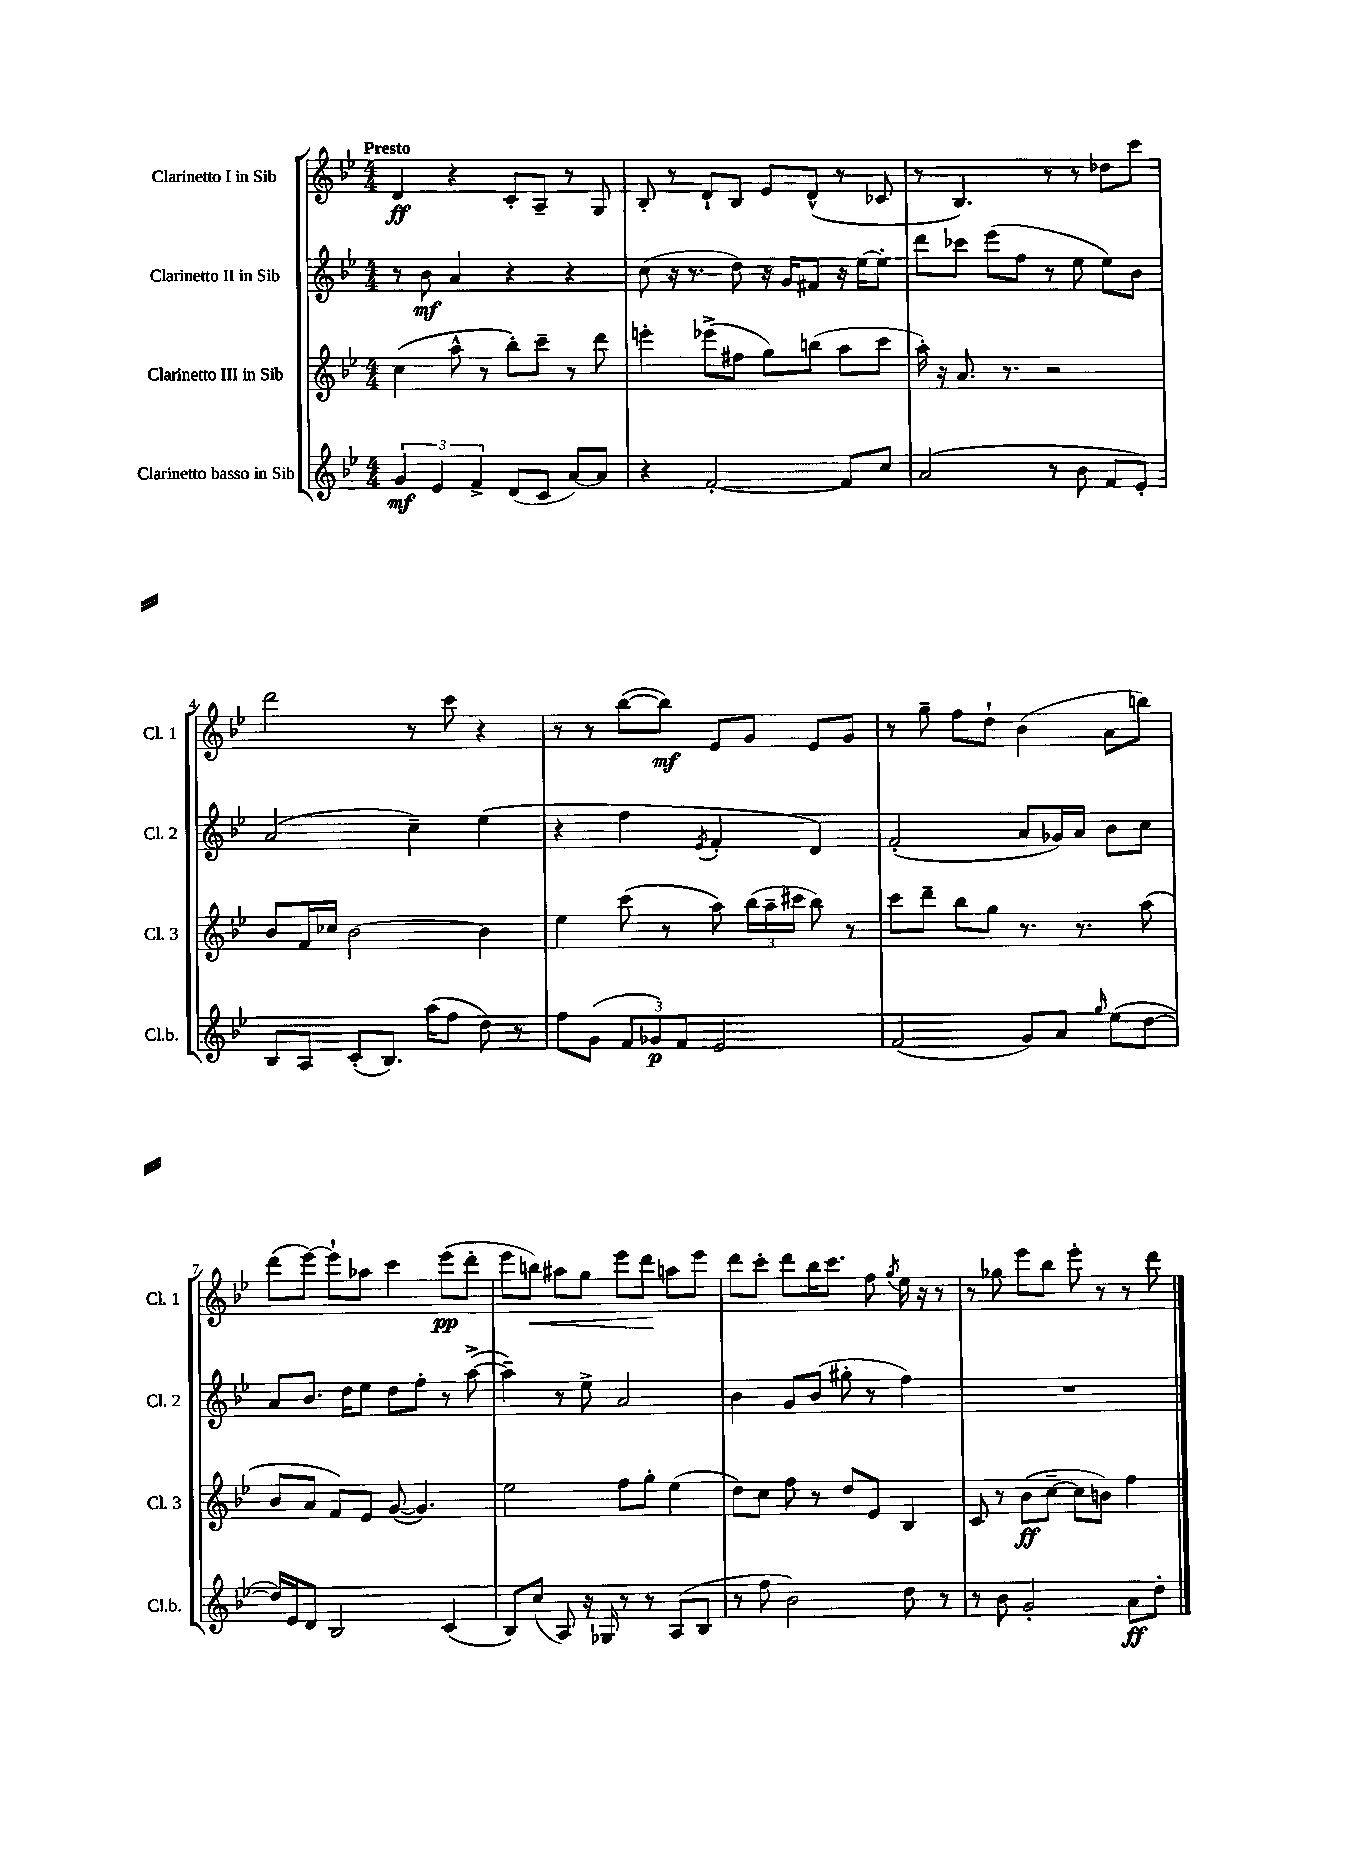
<<
\new StaffGroup <<
\new Staff = "s0" \with { instrumentName = "Clarinetto I in Sib" shortInstrumentName = "Cl. 1" } {
    \clef treble \key bes \major \numericTimeSignature \time 4/4 \tempo "Presto"
    \autoBeamOff d'4\ff r4 c'8[-. a8]-- r8 g8 |
    bes8-. r8 d'8[-! bes8] ees'8[ d'8]-^( r8 ces'8 |
    r8 bes4.) r8 r8 des''8[ c'''8] |
    d'''2 r8 c'''8 r4 |
    r8 r8 bes''8[~( bes''8]\mf) ees'8[ g'8] ees'8[ g'8] |
    r8 g''8-- f''8[ d''8]-! bes'4( a'8[ b''8]) |
    d'''8[( ees'''8]~) ees'''8[-! aes''8] c'''4 ees'''8[\pp( d'''8]-. |
    ees'''8[ b''8]\<) ais''8[ g''8] ees'''8[ d'''8]\! a''8[ ees'''8] |
    d'''8[ c'''8]-. d'''8[ bes''16 c'''8.] f''8 \acciaccatura { g''8 } ees''16 r16 r8 |
    r8 ges''8 ees'''8[ bes''8] ees'''8-. r8 r8 d'''8 \bar "|." |
}
\new Staff = "s1" \with { instrumentName = "Clarinetto II in Sib" shortInstrumentName = "Cl. 2" } {
    \clef treble \key bes \major \numericTimeSignature \time 4/4
    \autoBeamOff r8 bes'8\mf a'4 r4 r4 |
    c''8( r16 r8. d''8) r16 g'16[ fis'8] r16 ees''16[~ ees''8]-. |
    d'''8[ ces'''8] ees'''8[( f''8] r8 ees''8 ees''8[) bes'8] |
    a'2( c''4--) ees''4( |
    r4 f''4 \acciaccatura { ees'8 } f'4-. d'4) |
    f'2-.( a'8[ ges'16) a'16] bes'8[ c''8] |
    a'8[ bes'8.] d''16[ ees''8] d''8[ f''8]-. r8 a''8~->( |
    a''4--) r8 ees''8-> a'2 |
    bes'4 g'8[ bes'8]( gis''8-. r8 f''4) |
    R1 \bar "|." |
}
\new Staff = "s2" \with { instrumentName = "Clarinetto III in Sib" shortInstrumentName = "Cl. 3" } {
    \clef treble \key bes \major \numericTimeSignature \time 4/4
    \autoBeamOff c''4( a''8-^ r8 bes''8[-.) c'''8]-- r8 d'''8 |
    e'''4-. ees'''8[->( fis''8] g''8[) b''8]( a''8[ c'''8] |
    a''16-.) r16 a'8. r8. r2 |
    bes'8[ f'16 ces''16] bes'2~ bes'4 |
    ees''4 c'''8( r8 a''8) \tuplet 3/2 { bes''16[( a''16-- cis'''16] } bes''8) r8 |
    c'''8[ d'''8]-- bes''8[ g''8] r8. r8. a''8( |
    bes'8[ a'8] f'8[) ees'8] g'8~( g'4.) |
    ees''2 f''8[ g''8]-. ees''4( |
    d''8[) c''8] f''8 r8 d''8[ ees'8] bes4 |
    c'8 r8 bes'8[\ff( c''8]~-- c''8[ b'8]) f''4 \bar "|." |
}
\new Staff = "s3" \with { instrumentName = "Clarinetto basso in Sib" shortInstrumentName = "Cl.b." } {
    \clef treble \key bes \major \numericTimeSignature \time 4/4
    \autoBeamOff \tuplet 3/2 { g'4\mf ees'4 f'4-> } d'8[( c'8] a'8[~) a'8] |
    r4 f'2~-. f'8[ c''8] |
    a'2( r8 bes'8 f'8[ ees'8]-.) |
    bes8[ a8] c'8[-.( bes8.]) a''16[( f''8] d''8) r8 |
    f''8[ g'8]( \tuplet 3/2 { f'8[ ges'8\p) f'8] } ees'2 |
    f'2( g'8[) a'8] \grace { g''16 } ees''8[( d''8]~ |
    d''16[) ees'16 d'8] bes2 c'4( |
    bes8[) c''8]( a8) r16 ges16 r8 r8 a8[( bes8] |
    r8 f''8 bes'2) d''8 r8 |
    r8 bes'8 g'2-. a'8[\ff d''8]-. \bar "|." |
}
>>
>>
